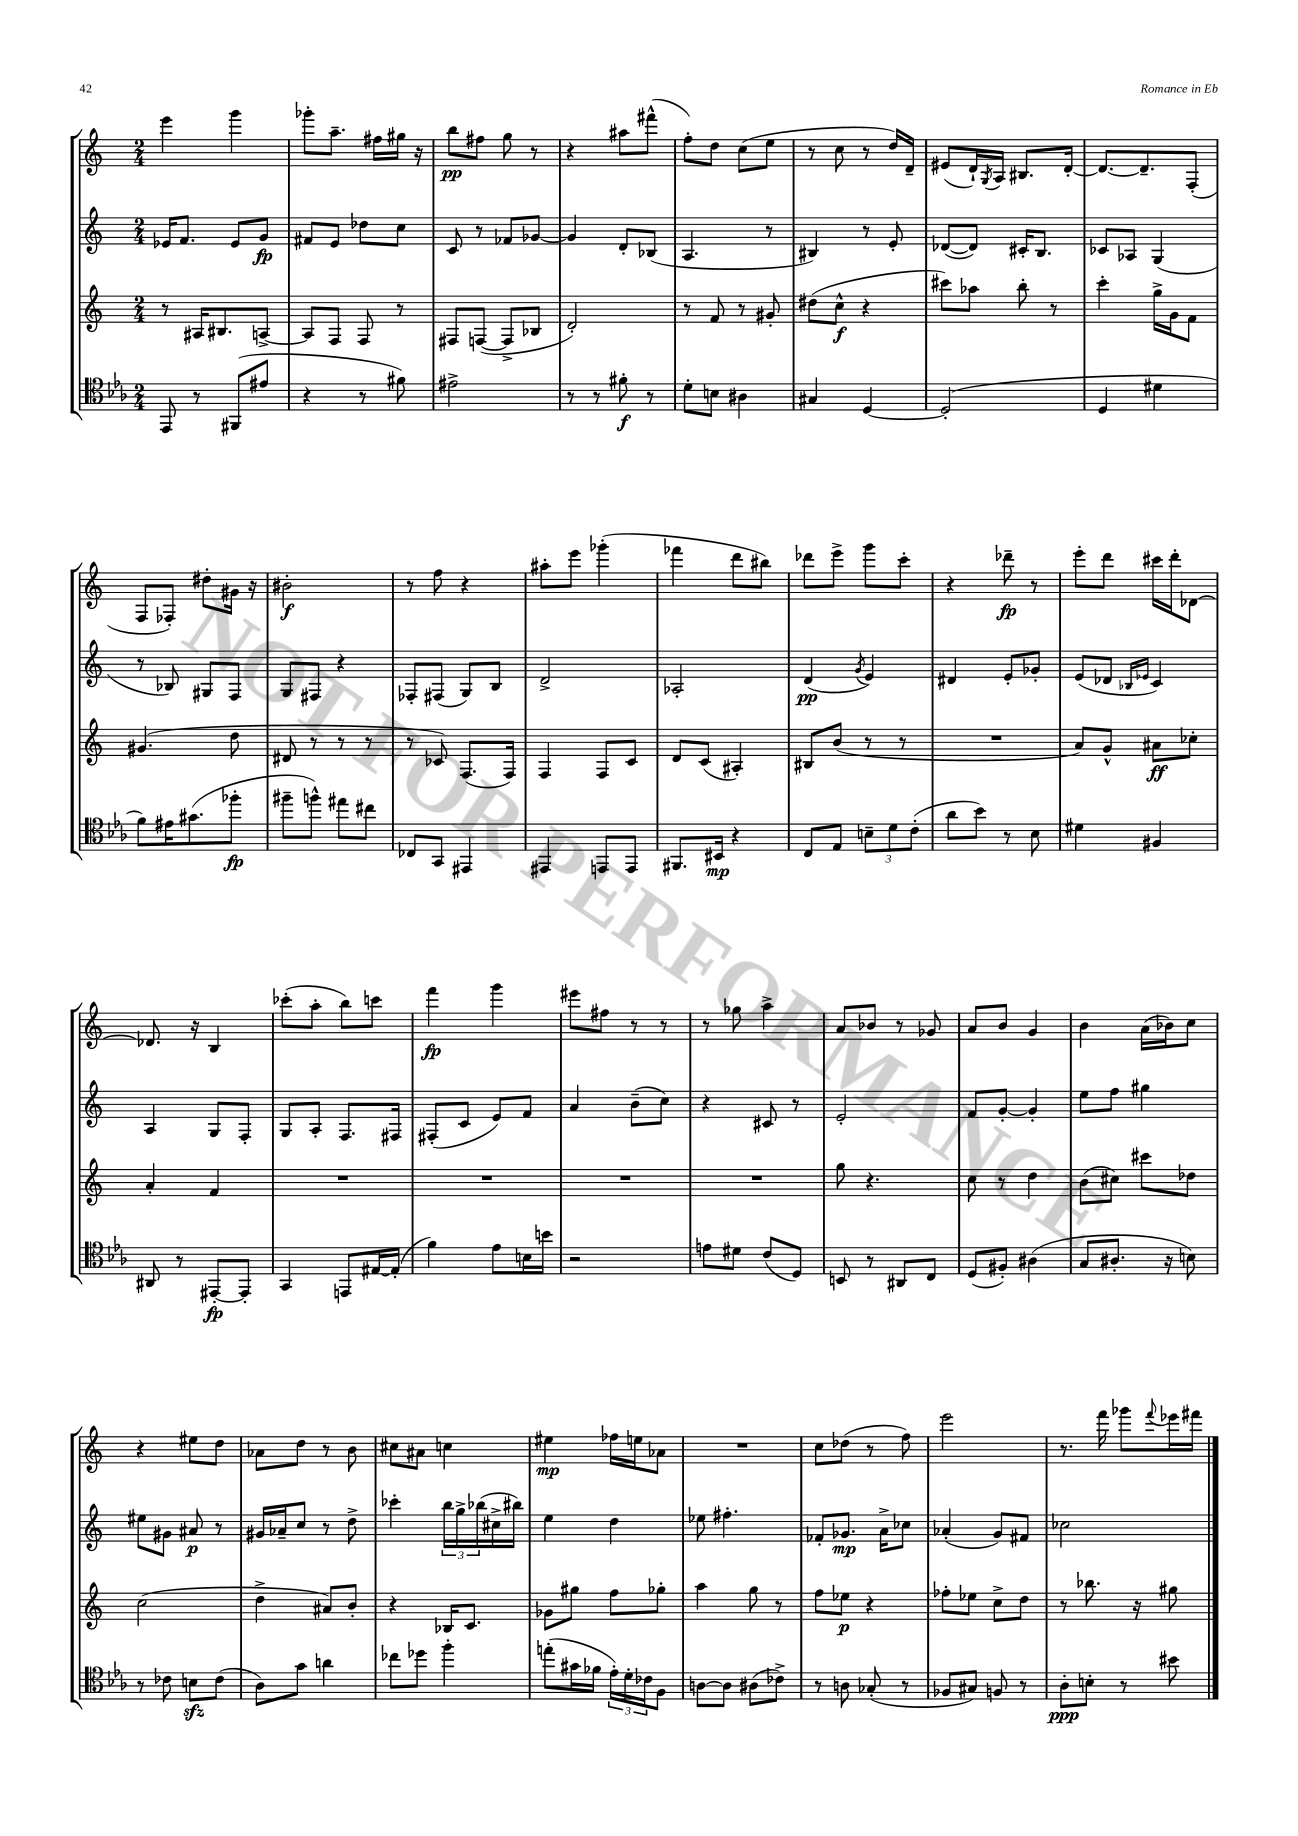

**kern	**kern	**kern	**kern
*staff4	*staff3	*staff2	*staff1
*clefC4	*clefG2	*clefG2	*clefG2
*k[b-e-a-]	*k[]	*k[]	*k[]
*M2/4	*M2/4	*M2/4	*M2/4
8EE-	8r	16e-	4eee
.	.	8.f	.
8r	16A#	.	.
.	8.B#	.	.
(8FF#	.	8e-	4ggg
8e#	[8A^	8g	.
=	=	=	=
4r	8A]	8f#	8ggg-'
.	8F	8e	8.aa~
8r	8F	8dd-	.
.	.	.	16ff#
8f#)	8r	8cc	16gg#
.	.	.	16r
=	=	=	=
2e#^	8F#	8c	8bb
.	([8F	8r	8ff#
.	8F^]	8f-	8gg
.	8B-	[8g-	8r
=	=	=	=
8r	2d')	4g-]	4r
8r	.	.	.
8f#'	.	8d'	8aa#
8r	.	(8B-	(8fff#^^
=	=	=	=
8d'	8r	4.A	8ff')
8B	8f	.	8dd
4A#	8r	.	(8cc
.	8g#'	8r	8ee
=	=	=	=
4G#	(8dd#	4B#)	8r
.	8cc^^	.	8cc
[4D	4r	8r	8r
.	.	8e'	16dd)
.	.	.	16d~
=	=	=	=
(2D']	8ccc#)	([8d-	(8e#
.	8aa-	8d-])	16d`)
.	.	.	8qG
.	.	.	16A
.	8bb'	16c#'	8.B#
.	.	8.B	.
.	8r	.	.
.	.	.	[16d'
=	=	=	=
4D	4ccc'	8c-	8.d_
.	.	8A-	.
.	.	.	8.d~]
4d#	16gg^	(4G	.
.	16g	.	.
.	8f	.	(8F'
=	=	=	=
8f)	(4.g#	8r	8F
16e#	.	8B-)	8F-')
(8.g#	.	.	.
.	.	8G#	8dd#'
8ff-'	8dd	8F	16g#
.	.	.	16r
=	=	=	=
8ff#~	8d#	8G	2b#'
8ff^^)	8r	8F#	.
8ee#	8r	4r	.
8cc#	8r	.	.
=	=	=	=
8C-	8r	8F-'	8r
8GG	8c-)	(8F#	8ff
4EE#	(8.F	8G)	4r
.	.	8B	.
.	16F)	.	.
=	=	=	=
4EE#	4F	2d^	8aa#'
.	.	.	8eee
8EE	8F	.	(4ggg-'
8EE	8c	.	.
=	=	=	=
8.FF#	8d	2A-'	4fff-
.	(8c	.	.
16BB#	.	.	.
4r	4A#')	.	8ddd
.	.	.	8bb#)
=	=	=	=
8C	8B#	(4d	8ddd-
8E-	(8b	.	8eee^
.	.	8qg	.
12B~	8r	4e)	8ggg
12d	.	.	.
.	8r	.	8ccc'
(12c'	.	.	.
=	=	=	=
8a-	2r	4d#	4r
8b-)	.	.	.
8r	.	8e'	8ddd-~
8B-	.	8g-'	8r
=	=	=	=
4d#	8a)	(8e	8eee'
.	8g^^	8d-	8ddd
.	.	16qqB-	.
.	.	16qqe-	.
4F#	8a#	4c)	16ccc#
.	.	.	16ddd'
.	8cc-'	.	[8d-
=	=	=	=
8AA#	4a'	4A	8.d-]
8r	.	.	.
.	.	.	16r
[8EE#'	4f	8G	4B
8EE#']	.	8F'	.
=	=	=	=
4GG	2r	8G	(8ccc-'
.	.	8A'	8aa'
8EE	.	8.F	8bb)
[16E#	.	.	8ccc
(16E#']	.	16F#	.
=	=	=	=
4f)	2r	(8F#'	4fff
.	.	8c	.
8e-	.	8e)	4ggg
16B	.	8f	.
16b	.	.	.
=	=	=	=
2r	2r	4a	8eee#
.	.	.	8ff#
.	.	(8b~	8r
.	.	8cc)	8r
=	=	=	=
8e	2r	4r	8r
8d#	.	.	8gg-
(8c	.	8c#	4aa^
8D)	.	8r	.
=	=	=	=
8BB	8gg	2e'	8a
8r	4.r	.	8b-
8AA#	.	.	8r
8C	.	.	8g-
=	=	=	=
(8D	8cc	8f	8a
8F#')	8r	[8g'	8b
(4A#	4dd	4g']	4g
=	=	=	=
8G	(8b	8ee	4b
8.A#'	8cc#)	8ff	.
.	8ccc#	4gg#	(16a
16r	.	.	16b-)
8B)	8dd-	.	8cc
=	=	=	=
8r	(2cc	8ee#	4r
8c-	.	8g#	.
8B	.	8a#	8ee#
(8c-	.	8r	8dd
=	=	=	=
8A-)	4dd^	16g#	8a-
.	.	16a-~	.
8g	.	8cc	8dd
4a	8a#)	8r	8r
.	8b'	8dd^	8b
=	=	=	=
8cc-	4r	4ccc-'	8cc#
8dd-	.	.	8a#
4ff'	16B-	24bb	4cc
.	.	24gg^	.
.	8.c	.	.
.	.	(24bb-	.
.	.	16cc#^	.
.	.	16bb#)	.
=	=	=	=
(8ee'	8g-	4ee	4ee#
16g#	8gg#	.	.
16f-	.	.	.
24e-')	8ff	4dd	16ff-
24d'	.	.	.
.	.	.	16ee
24c-	.	.	.
8F	8gg-'	.	8a-
=	=	=	=
[8A	4aa	8ee-	2r
8A]	.	4.ff#'	.
(8A#	8gg	.	.
8c-^)	8r	.	.
=	=	=	=
8r	8ff	8f-'	8cc
8A	8ee-	8.g-	(8dd-
(8G-'	4r	.	8r
.	.	16a^	.
8r	.	8cc-	8ff)
=	=	=	=
8F-	8ff-'	(4a-'	2eee
8G#)	8ee-	.	.
8F	8cc^	8g)	.
8r	8dd	8f#	.
=	=	=	=
8A-'	8r	2cc-	8.r
8B'	8.bb-	.	.
.	.	.	16fff
8r	.	.	8ggg-
.	16r	.	.
.	.	.	8qqfff
8b#	8gg#	.	16eee-
.	.	.	16fff#
==	==	==	==
*-	*-	*-	*-
